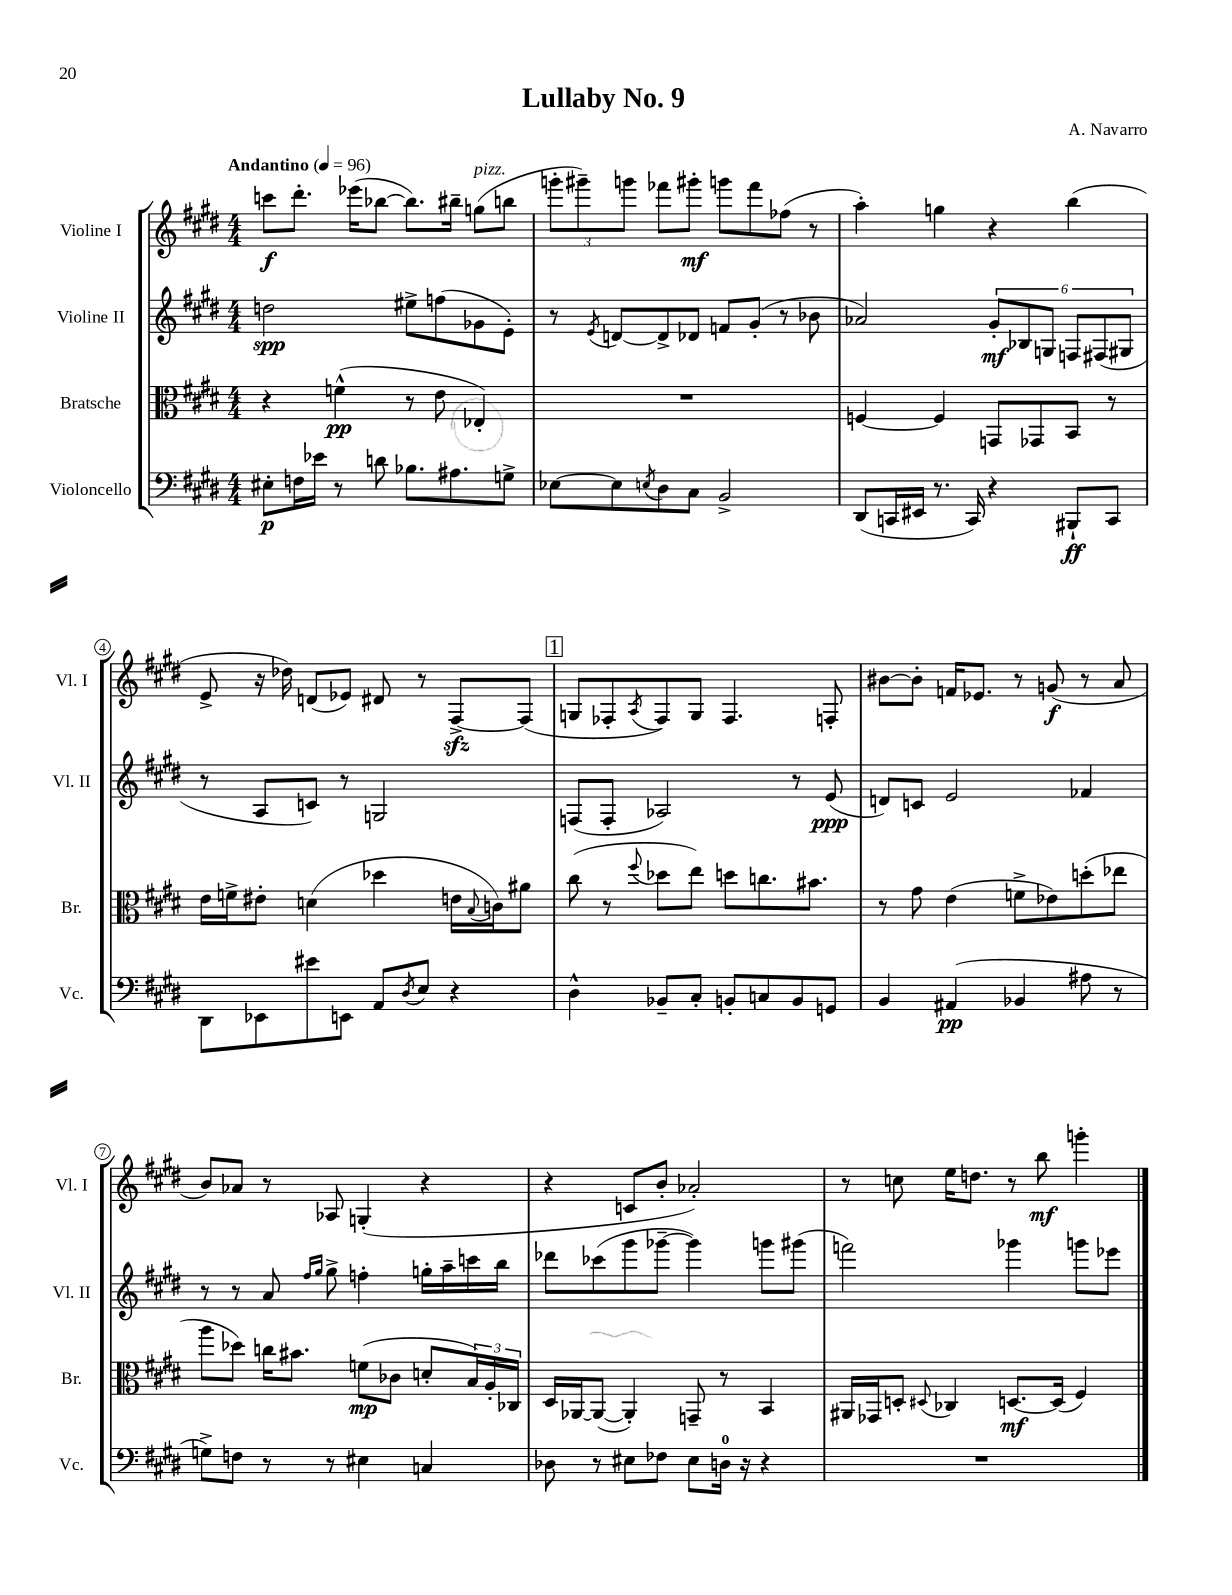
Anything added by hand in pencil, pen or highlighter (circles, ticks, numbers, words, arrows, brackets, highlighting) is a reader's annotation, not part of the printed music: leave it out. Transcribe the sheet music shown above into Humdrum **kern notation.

**kern	**kern	**kern	**kern
*staff4	*staff3	*staff2	*staff1
*clefF4	*clefC3	*clefG2	*clefG2
*k[f#c#g#d#]	*k[f#c#g#d#]	*k[f#c#g#d#]	*k[f#c#g#d#]
*M4/4	*M4/4	*M4/4	*M4/4
*MM96	*MM96	*MM96	*MM96
8E#'\L	4r	2dd\	8ccc\L
16F\L	.	.	8.ddd#'\J
16e-\JJ	.	.	.
8r	(4f^^\	.	.
.	.	.	(16eee-\LK
8d\	.	.	[8bb-\J
8.B-\L	8r	8ee#^\L	8.bb-\]L)
.	8e\	(8ff\	.
8.A#\	.	.	16bb#~\Jk
.	4E-'/)	8g-\	(8gg\L
8G^\J	.	8e'\J)	8bb\J
=	=	=	=
[8E-\L	1r	8r	12ggg'\L
.	.	.	12ggg#~\)
.	.	8qe/	.
8E-\]	.	[8d/L	.
.	.	.	12ggg\J
8qE/	.	.	.
8D#\	.	8d^/]	8fff-\L
8C#\J	.	8d-/J	8ggg#'\J
2BB^/	.	8f/L	8ggg\L
.	.	(8g#'/J	8fff-\
.	.	8r	(8ff-\J
.	.	8b-\	8r
=	=	=	=
(8DD#/L	[4F/	2a-/)	4aa'\)
16CC/L	.	.	.
16EE#/JJ	.	.	.
8.r	4F/]	.	4gg\
16CC/)	.	.	.
4r	8GG/L	12g#'/L	4r
.	.	12B-/	.
.	8GG-/	.	.
.	.	12G/J	.
8BBB#`/L	8BB/J	12F/L	(4bb\
.	.	(12F#/	.
8CC/J	8r	.	.
.	.	12G#/J	.
=	=	=	=
8DD#\L	16e\LL	8r	8e^/
.	16f^\J	.	.
8EE-\	8e#'\J	8A/L	16r
.	.	.	16dd-\)
8e#\	(4d\	8c/J)	(8d/L
8EE\J	.	8r	8e-/J)
8AA/L	4dd-\	2G/	8d#/
8qD#/	.	.	.
8E/J	.	.	8r
4r	16e\LL	.	[8F#^/L
.	8qqB/	.	.
.	16c\J)	.	.
.	8a#\J	.	(8F#/]J
=	=	=	=
4D#^^\	(8cc#\	(8F/L	8G/L
.	8r	8F'/J	8F-'/
.	8qqff#/	.	8qA/
8BB-~/L	8dd-\L	2A-/)	8F-/)
8C#'/J	8ee\J)	.	8G/J
8BB'/L	8dd\L	.	4.F-/
8C/	8.cc\	.	.
8BB/	.	8r	.
.	8.b#\J	.	.
8GG/J	.	(8e/	8F'/
=	=	=	=
4BB/	8r	8d/L)	[8b#\L
.	8g#\	8c/J	8b#'\]J
(4AA#/	(4e\	2e/	16f/LK
.	.	.	8.e-/J
4BB-/	8f^\L	.	8r
.	8e-\)	.	(8g/
8A#\	(8dd'\	4f-/	8r
8r	8ee-\J	.	8a/
=	=	=	=
8G^\L)	8aa\L	8r	8b/L)
8F\J	8dd-\J)	8r	8a-/J
8r	16cc\LK	8a/	8r
.	8.b#\J	.	.
.	.	16qqff#/LL	.
.	.	16qqgg#/JJ	.
8r	.	8gg#^\	8A-/
4E#\	(8f\L	4ff'\	(4G'/
.	8c-\J	.	.
4C/	8d'/L	16gg'\LL	4r
.	.	16aa~\	.
.	24B/L)	16ccc\	.
.	24A'/	.	.
.	.	16bb\JJ	.
.	24C-/JJ	.	.
=	=	=	=
8D-\	16D#/LL	8ddd-\L	4r
.	[16AA-/J	.	.
8r	(8AA-/_J	(8ccc-\	.
8E#\L	4AA-'/])	8ggg#\	8c/L
8F-\J	.	[8ggg-~\J	8b'/J
8E#\L	8GG~/	4ggg-\])	2a-'/)
16D\Jk	8r	.	.
16r	.	.	.
4r	4BB/	8ggg\L	.
.	.	(8ggg#\J	.
=	=	=	=
1r	16AA#/LL	2fff\)	8r
.	16GG-/J	.	.
.	8D'/J	.	8cc\
.	8qqD#/	.	.
.	4C-/	.	16ee\LK
.	.	.	8.dd\J
.	[8.D/L	4ggg-\	8r
.	.	.	8bb\
.	(16D/]Jk	.	.
.	4F#/)	8ggg\L	4ggg'\
.	.	8eee-\J	.
==	==	==	==
*-	*-	*-	*-
